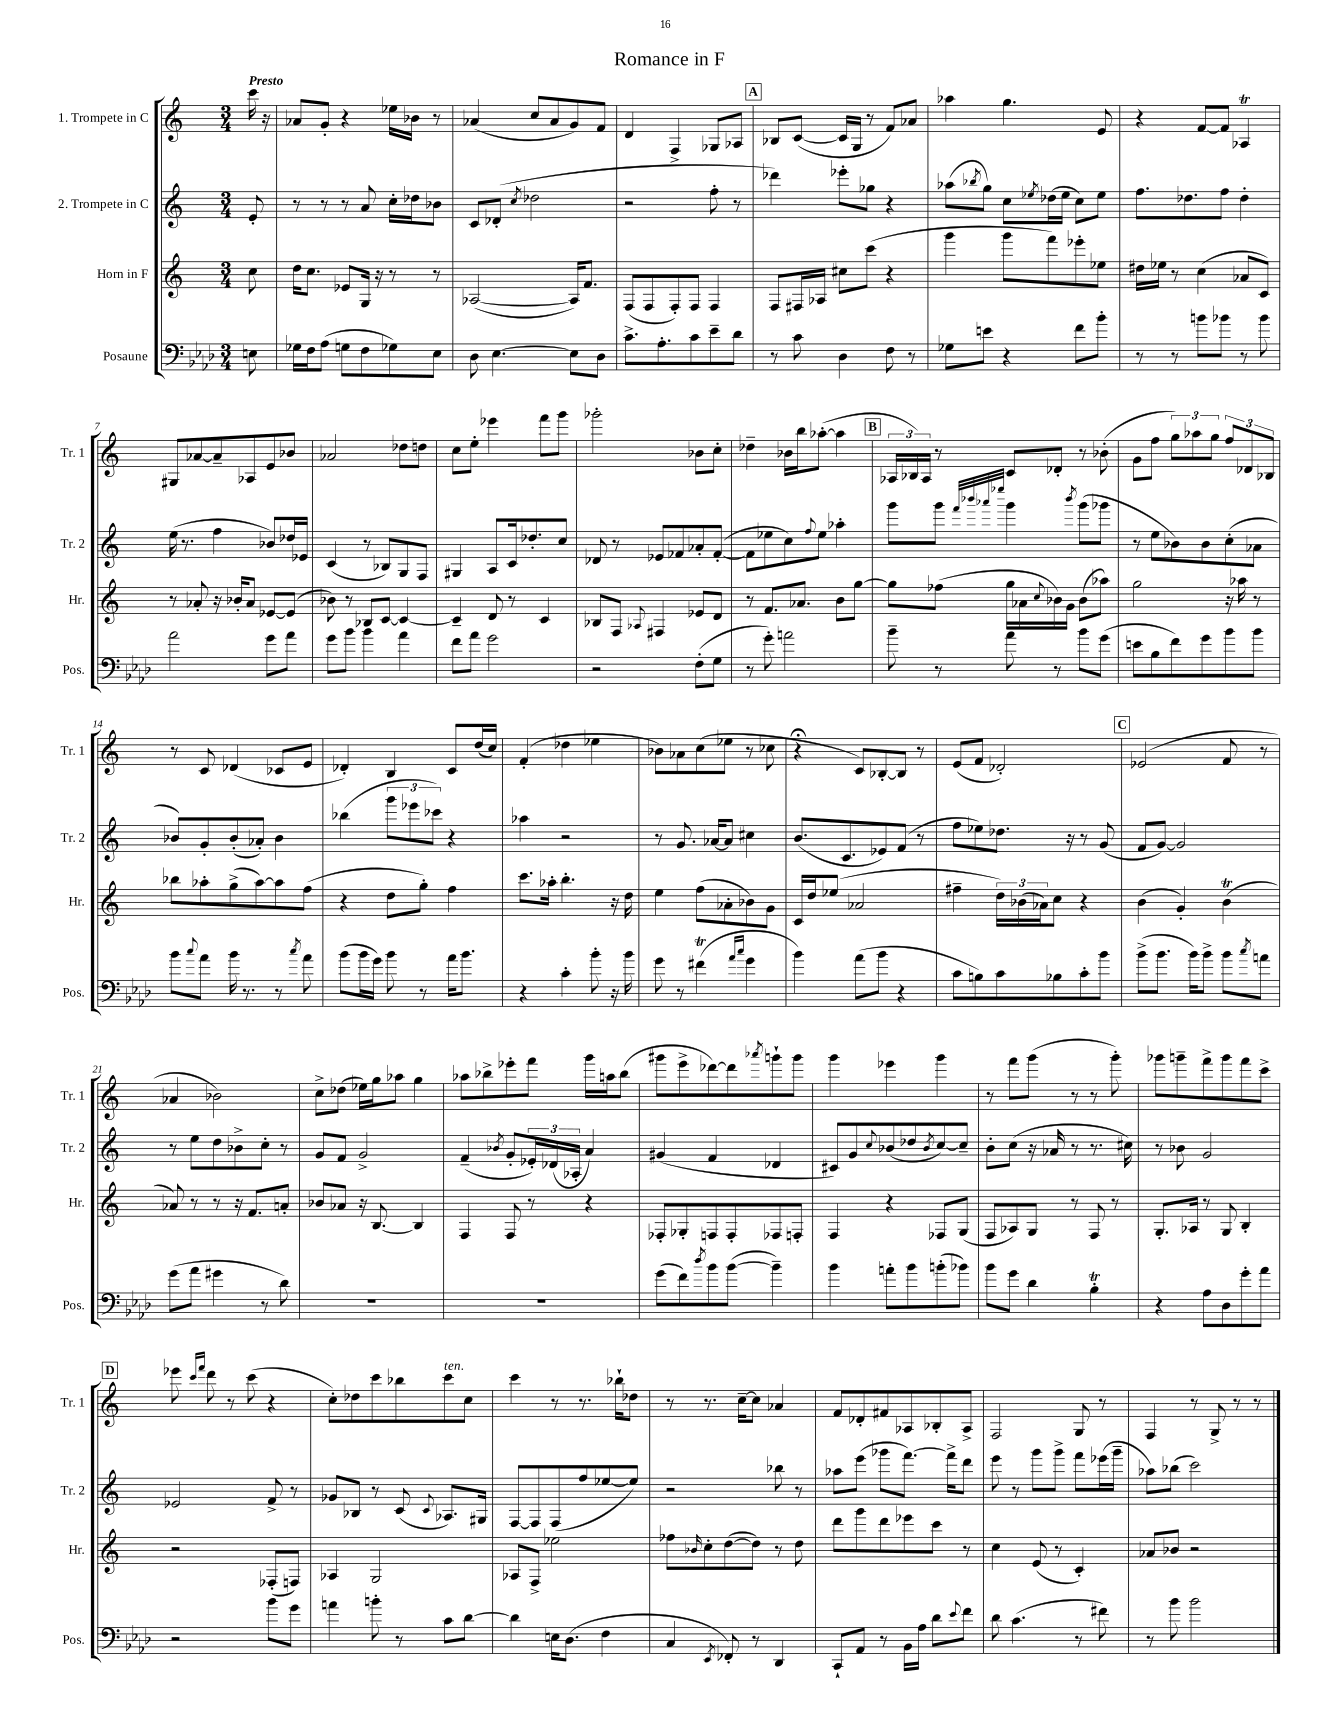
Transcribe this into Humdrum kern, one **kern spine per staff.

**kern	**kern	**kern	**kern
*staff4	*staff3	*staff2	*staff1
*clefF4	*clefG2	*clefG2	*clefG2
*k[b-e-a-d-]	*k[]	*k[]	*k[]
*M3/4	*M3/4	*M3/4	*M3/4
8E	8cc	8e'	16ccc
.	.	.	16r
=	=	=	=
16G-	16dd	8r	8a-
16F	8.cc	.	.
(8A-	.	8r	8g'
8G	8e-	8r	4r
8F	16G	8a	.
.	16r	.	.
8G-)	8r	16cc'	16ee-
.	.	16dd-	16b-
8E-	8r	8b-	8r
=	=	=	=
8D-	([2A-	8c	(4a-
[4.E-	.	(8d-'	.
.	.	8qcc	.
.	.	2dd-	8cc
.	.	.	8a-
8E-]	16A-])	.	8g)
.	8.f	.	.
8D-	.	.	8f
=	=	=	=
8.c^	(8F	2r	4d
.	8F	.	.
8.A-'	.	.	.
.	8F')	.	4F^
8c	8F	.	.
8e-~	4F	8ff'	8G-
8d-	.	8r	8A-
=	=	=	=
8r	8F	4ddd-)	8B-
8c	16F#	.	([8c
.	16A-	.	.
4D-	8cc#	8eee-'	16c]
.	.	.	16G
.	(8ccc	8gg-	8r
8F	4r	4r	8f)
8r	.	.	8a-
=	=	=	=
8G-	4ggg	(8aa-	4aa-
.	.	8qbb-	.
8e	.	8gg)	.
4r	8ggg	8cc	4.gg
.	.	8qee-	.
.	8fff)	(16dd-	.
.	.	16ee-	.
8f	8eee-'	8cc)	.
8b-'	8ee-	8ee-	8e
=	=	=	=
8r	16dd#	8.ff	4r
.	16ee-	.	.
8r	8r	.	.
.	.	8.dd-	.
8b	(4cc	.	[8f
8b-	.	8ff	8f]
8r	8a-	4dd-'	4A-
8b-	8c)	.	.
=	=	=	=
2a-	8r	(16ee	8G#
.	.	8.r	.
.	8a-'	.	[8a-
.	16r	4ff	8a-~]
.	16b-'	.	.
.	8a-	.	8A-
8g	[8e-	8b-)	8e
8a-	(8e-]	16dd-	8b-
.	.	16e-	.
=	=	=	=
8g	8b-)	(4c	2a-
8b-	8r	.	.
4b-	8B-	8r	.
.	[8c	8B-)	.
4a-	4c_	8G	8dd-
.	.	8F	8dd
=	=	=	=
8f	4c~]	4G#	8cc
8a-	.	.	8ee'
2g	8d	8A	4eee-
.	8r	16c	.
.	.	8.dd-'	.
.	4c	.	8fff
.	.	8cc	8ggg
=	=	=	=
2r	8B-	8d-	2ggg-'
.	8F	8r	.
.	8qqA-	.	.
.	4F#	8e-	.
.	.	8f-	.
(8F'	8e-	8a-'	8b-
8G	8d	([8f-'	8cc'
=	=	=	=
8r	8r	8f-]	4dd-~
8g')	8.f	8ee-	.
2a	.	8cc)	16b-
.	8.a-	.	16bb
.	.	8qqff	.
.	.	8ee-	([8aa-'
.	8b	4aa-'	4aa-]
.	[8gg	.	.
=	=	=	=
8b-~	8gg]	8ggg	24A-
.	.	.	24B-)
.	.	.	24A-
8r	(8ff-	8ggg	8r
.	.	32qqfff	.
.	.	32qqbbb-	.
.	.	32qqaaa-	.
.	.	32qqeeee-	.
8a-	16gg	4ggg	8c
.	16a-	.	.
.	8qqcc	.	.
8r	16b-)	.	8d-'
.	16g	.	.
.	.	8qbbb-	.
8b-	(8b-	(8ggg	8r
(8g	8aa-)	8ggg-	(8b-'
=	=	=	=
8e	2gg	8r	8g
8B-	.	8ee	8ff
8f)	.	8b-)	12gg)
.	.	.	12aa-
8g	.	8b-	.
.	.	.	12gg
8b-	16r	(8cc'	12ff
.	16aa-	.	.
.	.	.	12d-
8b-	8r	8a-	.
.	.	.	12B-
=	=	=	=
8b-	8bb-	8b-)	8r
8qqcc	.	.	.
8a-	8aa-'	8g'	8c
16b-	(8gg^	(8b-'	(4d-
8.r	.	.	.
.	[8aa-)	8a-')	.
8r	8aa-]	4b-	8c-
8qcc	.	.	.
8a-	(8ff	.	8e
=	=	=	=
(8b-	4r	(4bb-	4d-')
16b-	.	.	.
16g)	.	.	.
8b-	8dd	12ggg	4B
.	.	12eee-	.
8r	8gg')	.	.
.	.	12ccc-)	.
16a-	4ff	4r	8c
8.b-	.	.	.
.	.	.	(16dd
.	.	.	16cc)
=	=	=	=
4r	8.ccc	4aa-	(4f'
.	16aa-'	.	.
4c'	4.bb'	2r	4dd-
8b-'	.	.	4ee-
16r	16r	.	.
16b-	16dd	.	.
=	=	=	=
8g	4ee	8r	8b-)
8r	.	8.g	8a-
(4f#	(8ff	.	(8cc
.	.	[16a-	.
.	8a-'	8a-]	8ee-
16qqa-	.	.	.
16qqcc	.	.	.
4g	8b-)	4cc#	8r
.	8g	.	8cc-
=	=	=	=
4b-)	16c	(8.b	4r;
.	16dd	.	.
.	(8ee-	.	.
.	.	8.c	.
(8a-	2a-	.	8c)
8b-	.	8e-)	[8B-'
4r	.	(8f	8B-]
.	.	8r	8r
=	=	=	=
8c	4ff#~	8ff	(8e
8B)	.	8ee-)	8f
8c	24dd)	8.dd-	2d-')
.	(24b-	.	.
.	24a-)	.	.
8B-	8cc	.	.
.	.	16r	.
8c'	4r	8r	.
8b-	.	(8g	.
=	=	=	=
(8b-^	(4b	8f	(2e-
8.b-	.	[8g)	.
.	4g')	2g]	.
16b-)	.	.	.
8b-^	.	.	.
8b-	(4b	.	8f
8qcc	.	.	.
8a	.	.	8r
=	=	=	=
(8g	8a-)	8r	4a-
8a-	8r	8ee	.
4g#	8r	8dd	2b-)
.	16r	8b-^	.
.	8.f	.	.
8r	.	8cc'	.
8d-)	8a'	8r	.
=	=	=	=
2.r	8b-	8g	8cc^
.	8a-	8f	(8dd-
.	16r	2g^	16ee-)
.	[8.B	.	16gg
.	.	.	8aa-
.	4B]	.	4gg
=	=	=	=
2.r	4F	(4f~	8aa-
.	.	.	8bb-^
.	.	8qb-	.
.	8F	8g'	8eee-'
.	8r	24e-')	8fff
.	.	(24d-	.
.	.	24A-'	.
.	4r	4a)	16ggg
.	.	.	16aa
.	.	.	(8bb-
=	=	=	=
(8g	8F-'	(4g#	8ggg#
8f)	8G-'	.	8eee^
8qdd-	.	.	.
8b-	8F	4f	[8ddd-)
([8b-	8F'	.	8ddd-]
.	.	.	8qaaa-
4b-~])	8F-	4d-	8ggg`
.	8F'	.	8ggg
=	=	=	=
4b-	4F	8c#)	4ggg
.	.	8g	.
.	.	8qqcc	.
8a'	4r	(8b-	4eee-
8b-	.	8dd-	.
.	.	8qb-	.
(8b'	8F-	[8cc)	4ggg
8b-)	(8G	8cc~]	.
=	=	=	=
8b-	8F	8b'	8r
8g	8A-)	(8cc	8fff
4d-	8G	16r	(8ggg
.	.	16a-	.
.	8r	8r	8r
4B-'	8F	8.r	8r
.	8r	.	8ggg')
.	.	16cc#)	.
=	=	=	=
4r	8.G'	8r	8ggg-
.	.	8b-	8ggg~
.	16A-	.	.
8A-	8r	2g	8fff^
8D-	8G	.	8ggg
8g'	4B'	.	8fff
8a-	.	.	8ccc^
=	=	=	=
2r	2r	2e-	8eee-
.	.	.	16qqccc
.	.	.	16qqfff
.	.	.	8ddd
.	.	.	8r
.	.	.	(8ccc
8b-	(8F-'	8f^	4r
8g	8F)	8r	.
=	=	=	=
4a	4A-	8g-	8cc')
.	.	8B-	8dd-
8b'	2G	8r	8ccc
8r	.	(8c	8bb-
.	.	8qqc	.
8c	.	8.A-)	8ccc
[8d-	.	.	8cc
.	.	16G#	.
=	=	=	=
4d-]	8A-	[8F	4ccc
.	8F^	8F]	.
16E	2ee-	(8F	8r
(8.D-	.	.	.
.	.	8ff	8.r
4F	.	[8ee-	.
.	.	.	16bb-`
.	.	8ee-])	8dd-
=	=	=	=
4C	8ff-	2r	8r
.	16qqb-	.	.
.	8cc'	.	8.r
8qEE-	.	.	.
8FF-')	([8dd	.	.
.	.	.	[16cc~
8r	8dd])	.	8cc]
4DD-	8r	8bb-	4a-
.	8dd	8r	.
=	=	=	=
8CC`	8ddd	8aa-	8f
8AA-	8ggg	(8eee	8d-'
8r	8ddd	8ggg-	8f#
16BB-	8eee-	[8.fff)	8A-
16A-	.	.	.
8d-	8ccc	.	8B-'
.	.	16fff^]	.
8qqe-	.	.	.
8f	8r	8ddd	8A-^
=	=	=	=
8d-	4cc	8eee	2F
(4.c	.	8r	.
.	(8e	8ggg	.
.	8r	8ggg^	.
8r	4c')	8fff	8G
8f#)	.	(16eee-	8r
.	.	16ggg~	.
=	=	=	=
8r	8a-	8aa-)	4F
8b-	8b-	(8bb-	.
2b-	2r	2ccc)	8r
.	.	.	8G^
.	.	.	8r
.	.	.	8r
==	==	==	==
*-	*-	*-	*-
